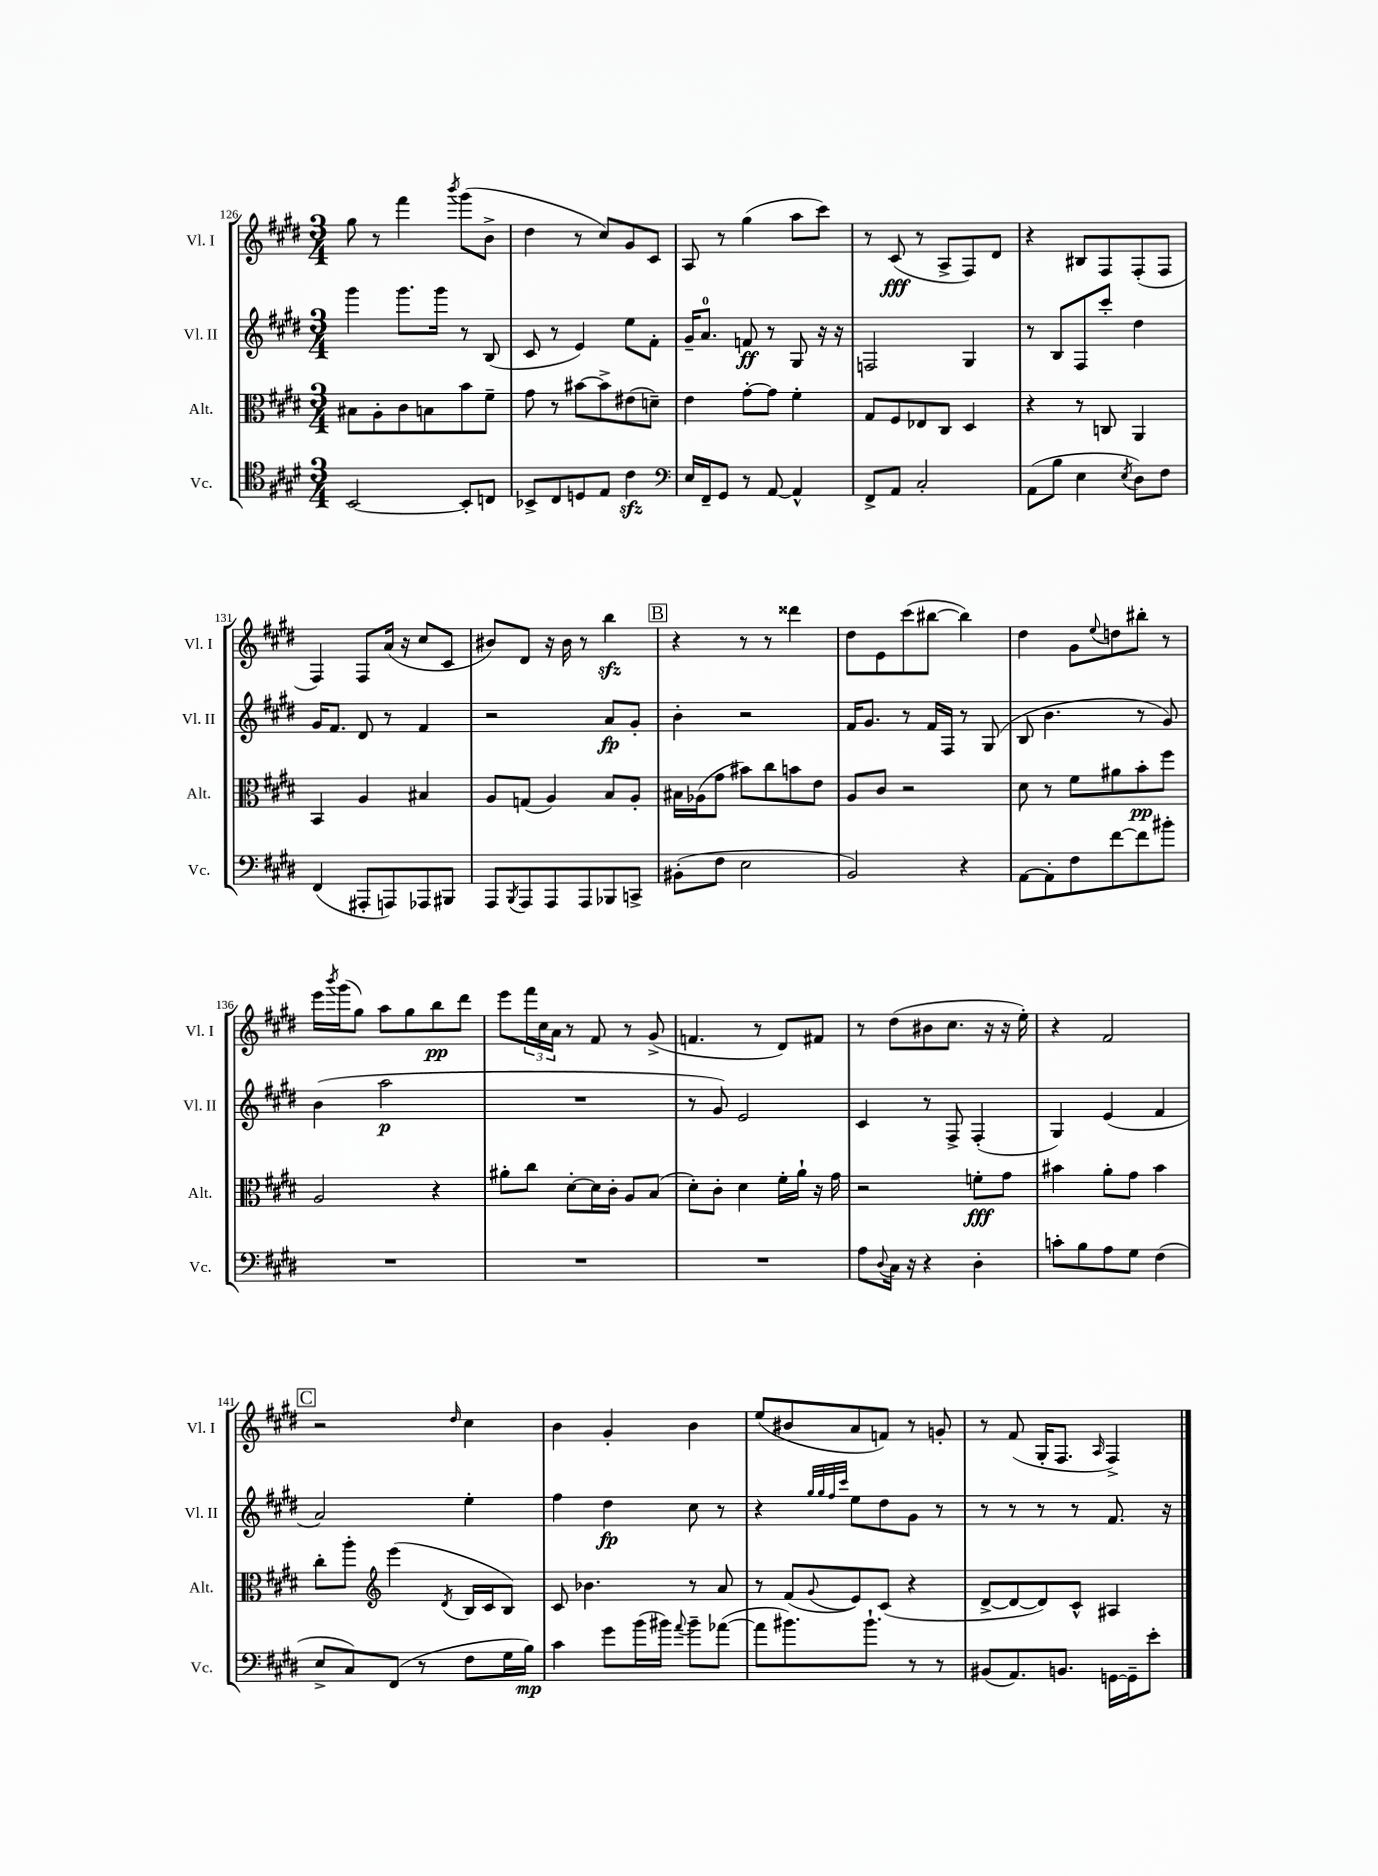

**kern	**dynam	**kern	**dynam	**kern	**dynam	**kern	**dynam
*part4	*part4	*part3	*part3	*part2	*part2	*part1	*part1
*staff4	*staff4	*staff3	*staff3	*staff2	*staff2	*staff1	*staff1
*I"Vc.	*	*I"Alt.	*	*I"Vl. II	*	*I"Vl. I	*
*I'Vc.	*	*I'Alt.	*	*I'Vl. II	*	*I'Vl. I	*
*clefC4	*	*clefC3	*	*clefG2	*	*clefG2	*
*k[f#c#g#d#]	*	*k[f#c#g#d#]	*	*k[f#c#g#d#]	*	*k[f#c#g#d#]	*
*M3/4	*	*M3/4	*	*M3/4	*	*M3/4	*
=126	=126	=126	=126	=126	=126	=126	=126
[2BB/	.	8B#X\L	.	4ggg#\	.	8gg#\	.
.	.	8A'\	.	.	.	8r	.
.	.	8c#\	.	8.ggg#\L	.	4fff#\	.
.	.	8Bn\	.	.	.	.	.
.	.	.	.	16ggg#\Jk	.	.	.
.	.	.	.	.	.	8qbbb/	.
8BB'/L]	.	8b\	.	8r	.	(8ggg#\L	.
8Cn/J	.	8f#~\J	.	(8B/	.	8b^\J	.
=127	=127	=127	=127	=127	=127	=127	=127
8BB-X^/L	.	8g#\	.	8c#/	.	4dd#\	.
8C#/	.	8r	.	8r	.	.	.
8Dn/	.	[8b#X\L	.	4e/)	.	8r	.
8E/J	.	8b#^\]	.	.	.	8cc#/L)	.
4c#zz\	.	(8e#X\	.	8ee\L	.	8g#/	.
.	.	8dn~\J)	.	8f#'\J	.	8c#/J	.
=128	=128	=128	=128	=128	=128	=128	=128
*clefF4	*	*	*	*	*	*	*
16E/LL	.	4e\	.	16g#~/KL	.	8A/	.
16FF#~/J	.	.	.	8.a/J	.	.	.
8GG#/J	.	.	.	.	.	8r	.
8r	.	[8g#'\L	.	8fn/	ff	(4gg#\	.
[8AA/	.	8g#\J]	.	8r	.	.	.
4AA^^/]	.	4f#'\	.	8G#/	.	8aa\L	.
.	.	.	.	16r	.	8ccc#\J)	.
.	.	.	.	16r	.	.	.
=129	=129	=129	=129	=129	=129	=129	=129
8FF#^/L	.	8G#/L	.	2Fn/	.	8r	.
8AA/J	.	8F#/	.	.	.	(8c#/	fff
2C#'/	.	8E-X/	.	.	.	8r	.
.	.	8C#/J	.	.	.	8A^/L	.
.	.	4D#/	.	4G#/	.	8F#/)	.
.	.	.	.	.	.	8d#/J	.
=130	=130	=130	=130	=130	=130	=130	=130
(8AA\L	.	4r	.	8r	.	4r	.
8B\J	.	.	.	8B/L	.	.	.
4E\	.	8r	.	8F#/	.	8B#X/L	.
.	.	8Cn/	.	8ccc#'/J	.	8F#/	.
8qE/	.	.	.	.	.	.	.
8D#\L)	.	4AA/	.	4dd#\	.	(8F#'/	.
8F#\J	.	.	.	.	.	8F#/J	.
!!LO:LB:g=z
=131	=131	=131	=131	=131	=131	=131	=131
(4FF#/	.	4BB/	.	16g#/KL	.	4F#/)	.
.	.	.	.	8.f#/J	.	.	.
8AAA#X'/L	.	4A/	.	8d#/	.	8F#/L	.
8AAAn/)	.	.	.	8r	.	(16a/Jk	.
.	.	.	.	.	.	16r	.
8AAA-X/	.	4B#X/	.	4f#/	.	8cc#/L	.
8BBB#X/J	.	.	.	.	.	8c#/J	.
=132	=132	=132	=132	=132	=132	=132	=132
8AAA/L	.	8A/L	.	2r	.	8b#X/L)	.
8qBBB/	.	.	.	.	.	.	.
8AAA/	.	(8Gn/J	.	.	.	8d#/J	.
8AAA/	.	4A/)	.	.	.	16r	.
.	.	.	.	.	.	16b#\	.
8AAA/	.	.	.	.	.	8r	.
8BBB-X/	.	8B/L	.	8a/L	fp	4bbzz\	.
8CCn^/J	.	8A'/J	.	8g#'/J	.	.	.
!!LO:REH:place=s1:t=B
=133	=133	=133	=133	=133	=133	=133	=133
(8BB#X'\L	.	16B#X\LL	.	4b'\	.	4r	.
.	.	(16A-X\J	.	.	.	.	.
8F#\J	.	8g#\J	.	.	.	.	.
2E\	.	8b#X\L)	.	2r	.	8r	.
.	.	8cc#\	.	.	.	8r	.
.	.	8bn\	.	.	.	4ddd##X\	.
.	.	8e\J	.	.	.	.	.
=134	=134	=134	=134	=134	=134	=134	=134
2BB/)	.	8A/L	.	16f#/KL	.	8dd#\L	.
.	.	.	.	8.g#/J	.	.	.
.	.	8c#/J	.	.	.	8e\	.
.	.	2r	.	8r	.	(8ccc#\	.
.	.	.	.	16f#/LL	.	[8bb#X\J	.
.	.	.	.	16F#/JJ	.	.	.
4r	.	.	.	8r	.	4bb#\])	.
.	.	.	.	(8G#/	.	.	.
=135	=135	=135	=135	=135	=135	=135	=135
[8AA\L	.	8d#\	.	8B/	.	4dd#\	.
8AA'\]	.	8r	.	4.b\	.	.	.
8F#\	.	8f#\L	.	.	.	8g#\L	.
.	.	.	.	.	.	8qqee/	.
[8f#\	.	8a#X\	.	.	.	8ddn\	.
8f#\]	.	8b'\	pp	8r	.	8bb#X'\J	.
8b#X'\J	.	8ff#\J	.	8g#/)	.	8r	.
!!LO:LB:g=z
=136	=136	=136	=136	=136	=136	=136	=136
2.r	.	2A/	.	(4b\	.	16eee\LL	.
.	.	.	.	.	.	8qbbb/	.
.	.	.	.	.	.	(16ggg#\J	.
.	.	.	.	.	.	8gg#\J)	.
.	.	.	.	2aa\	p	8aa\L	.
.	.	.	.	.	.	8gg#\	.
.	.	4r	.	.	.	8bb\	pp
.	.	.	.	.	.	8ddd#\J	.
=137	=137	=137	=137	=137	=137	=137	=137
2.r	.	8a#X'\L	.	2.r	.	8eee\L	.
.	.	8cc#\J	.	.	.	24fff#\L	.
.	.	.	.	.	.	24cc#\	.
.	.	.	.	.	.	24a\JJ	.
.	.	[8d#'\L	.	.	.	8r	.
.	.	16d#\L]	.	.	.	8f#/	.
.	.	16c#'\JJ	.	.	.	.	.
.	.	8A/L	.	.	.	8r	.
.	.	(8B/J	.	.	.	(8g#^/	.
=138	=138	=138	=138	=138	=138	=138	=138
2.r	.	8d#'\L)	.	8r	.	4.fn/	.
.	.	8c#'\J	.	8g#/)	.	.	.
.	.	4d#\	.	2e/	.	.	.
.	.	.	.	.	.	8r	.
.	.	16f#'\LL	.	.	.	8d#/L)	.
.	.	16a`\JJ	.	.	.	.	.
.	.	16r	.	.	.	8f#X/J	.
.	.	16g#\	.	.	.	.	.
=139	=139	=139	=139	=139	=139	=139	=139
8A\L	.	2r	.	4c#/	.	8r	.
8qqD#/	.	.	.	.	.	.	.
16C#\Jk	.	.	.	.	.	(8dd#\L	.
16r	.	.	.	.	.	.	.
4r	.	.	.	8r	.	8b#X\	.
.	.	.	.	8F#^/	.	8.cc#\J	.
4D#'\	.	8fn'\L	fff	(4F#'/	.	.	.
.	.	.	.	.	.	16r	.
.	.	8g#\J	.	.	.	16r	.
.	.	.	.	.	.	16ee'\)	.
=140	=140	=140	=140	=140	=140	=140	=140
8cn'\L	.	4b#X\	.	4G#/)	.	4r	.
8B\	.	.	.	.	.	.	.
8A\	.	8a'\L	.	(4e/	.	2f#/	.
8G#\J	.	8g#\J	.	.	.	.	.
(4F#\	.	4b#\	.	4f#/	.	.	.
!!LO:LB:g=z
!!LO:REH:place=s1:t=C
=141	=141	=141	=141	=141	=141	=141	=141
8E^/L	.	8cc#'\L	.	2a/)	.	2r	.
8C#/)	.	8aa'\J	.	.	.	.	.
*	*	*clefG2	*	*	*	*	*
(8FF#/J	.	(4eee\	.	.	.	.	.
8r	.	.	.	.	.	.	.
.	.	8qd#/	.	.	.	16qqdd#/	.
8F#\L	.	16B/LL	.	4ee'\	.	4cc#\	.
.	.	16c#/J	.	.	.	.	.
16G#\L	.	8B/J)	.	.	.	.	.
16B\JJ)	mp	.	.	.	.	.	.
=142	=142	=142	=142	=142	=142	=142	=142
4c#\	.	8c#/	.	4ff#\	.	4b\	.
.	.	4.b-X\	.	.	.	.	.
8g#\L	.	.	.	4dd#\	fp	4g#'/	.
(16b\L	.	.	.	.	.	.	.
16b#X\JJ)	.	.	.	.	.	.	.
8qqa/	.	.	.	.	.	.	.
8b#~\L	.	8r	.	8cc#\	.	4b\	.
([8a-X\J	.	8a/	.	8r	.	.	.
=143	=143	=143	=143	=143	=143	=143	=143
8a-\L]	.	8r	.	4r	.	(8ee/L	.
8.b#X\)	.	(8f#/L	.	.	.	8b#X/	.
.	.	.	.	32qqgg#/LLL	.	.	.
.	.	.	.	32qqgg#/	.	.	.
.	.	.	.	32qqff#/	.	.	.
.	.	8qqg#/	.	32qqccc#/JJJ	.	.	.
.	.	8e/)	.	8ee\L	.	8a/	.
8.b#`\J	.	.	.	.	.	.	.
.	.	(8c#/J	.	8dd#\	.	8fn/J)	.
8r	.	4r	.	8g#\J	.	8r	.
8r	.	.	.	8r	.	8gn'/	.
=144	=144	=144	=144	=144	=144	=144	=144
(8BB#X/L	.	[8d#^/L	.	8r	.	8r	.
8.AA/)	.	8d#/_	.	8r	.	(8f#/	.
.	.	8d#/])	.	8r	.	16G#'/KL	.
8.BBn/J	.	.	.	.	.	8.F#/J	.
.	.	8c#^^/J	.	8r	.	.	.
.	.	.	.	.	.	16qqA/	.
[16GGn\LL	.	4A#X/	.	8.f#/	.	4F#^/)	.
16GG~\J]	.	.	.	.	.	.	.
8e'\J	.	.	.	.	.	.	.
.	.	.	.	16r	.	.	.
==	==	==	==	==	==	==	==
*-	*-	*-	*-	*-	*-	*-	*-
